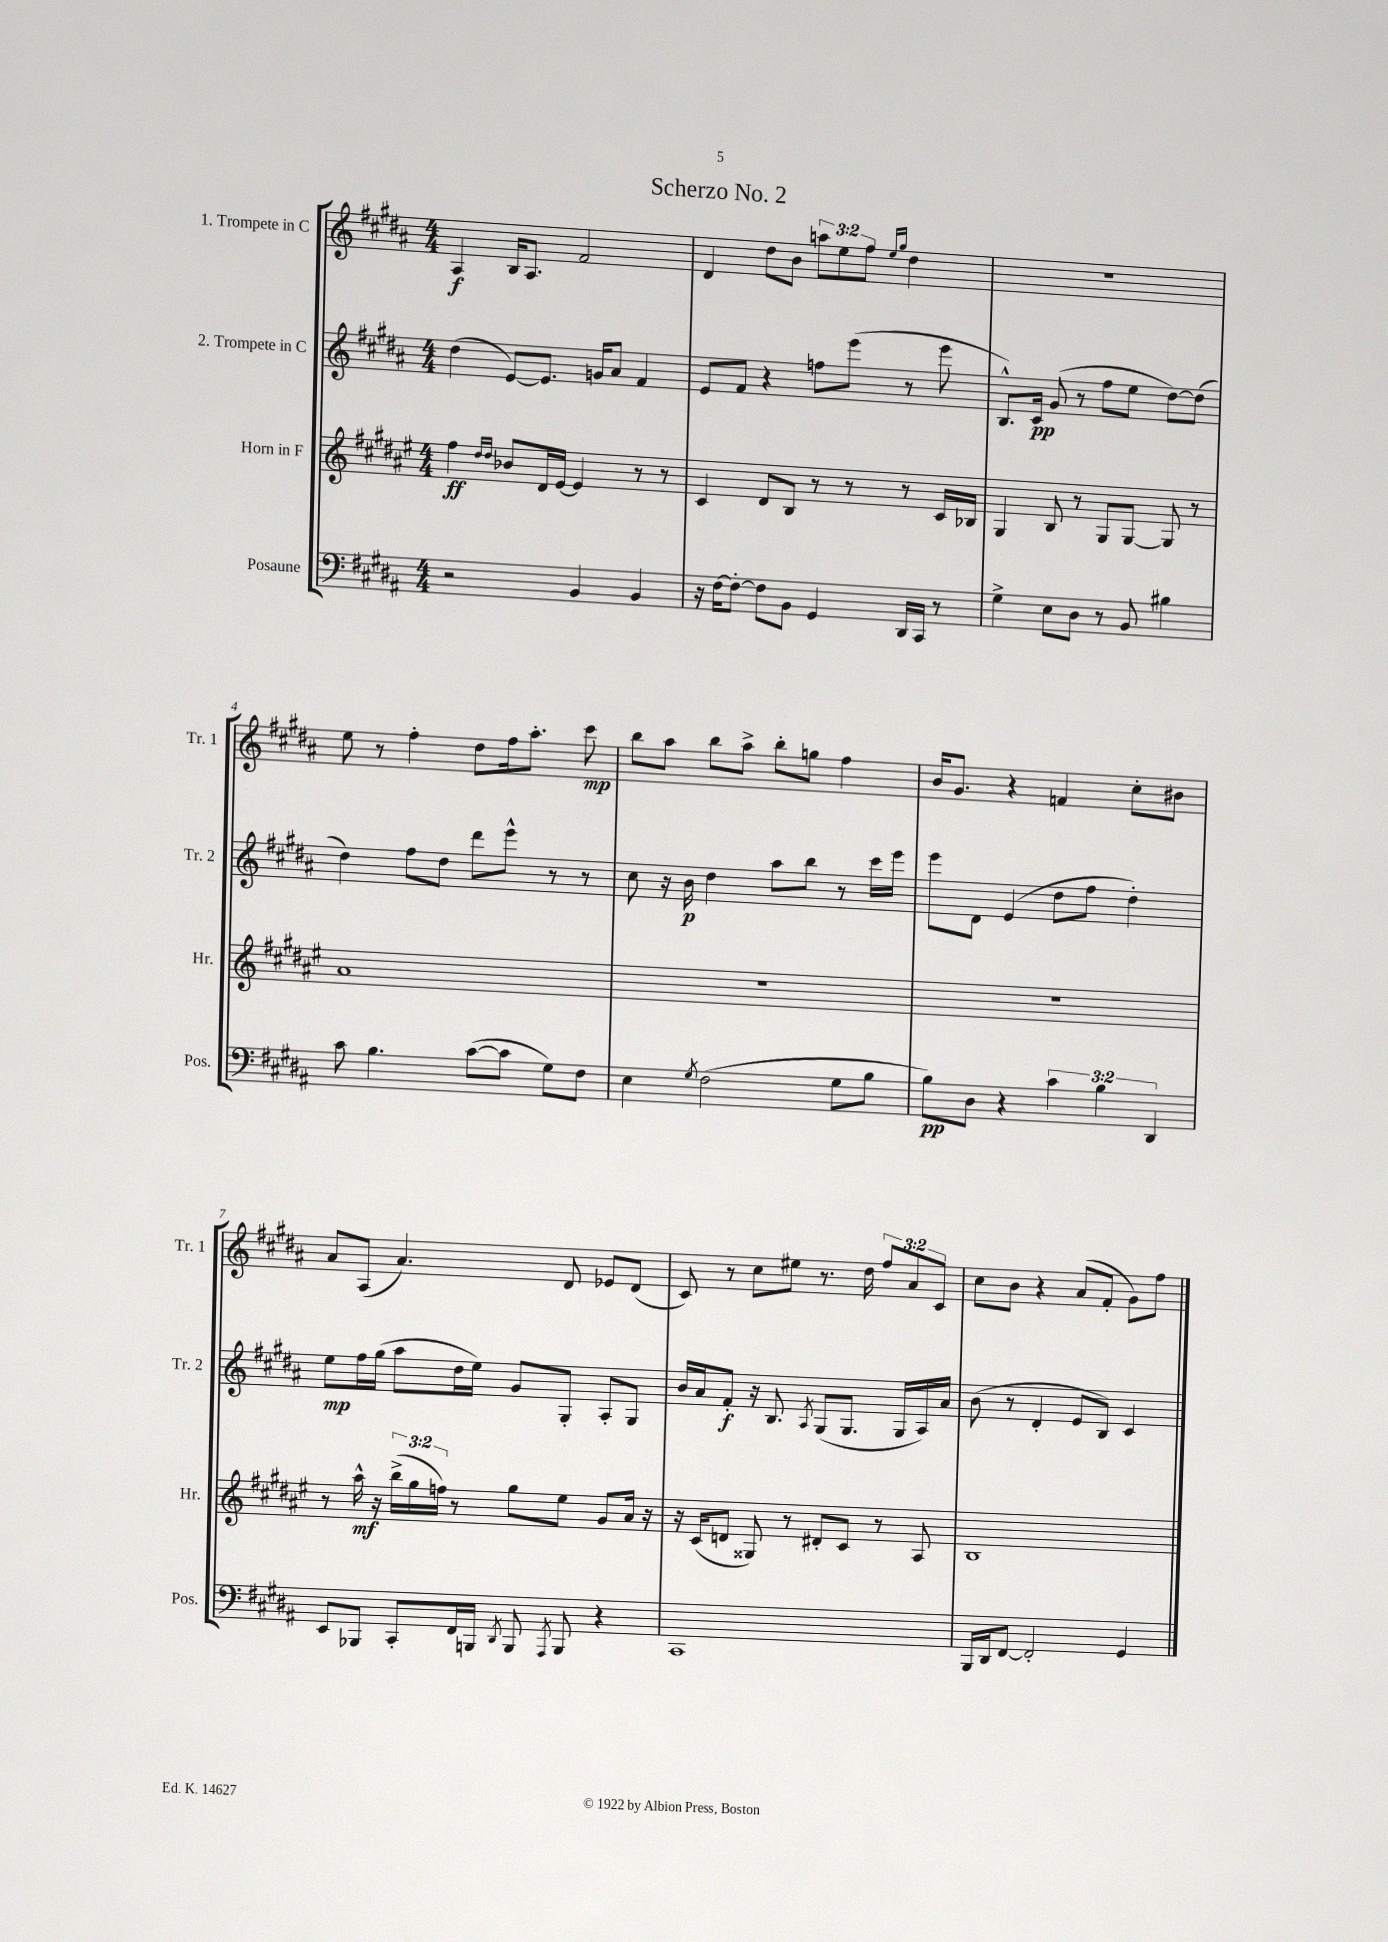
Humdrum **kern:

**kern	**dynam	**kern	**dynam	**kern	**dynam	**kern	**dynam
*part4	*part4	*part3	*part3	*part2	*part2	*part1	*part1
*staff4	*staff4	*staff3	*staff3	*staff2	*staff2	*staff1	*staff1
*I"Posaune	*	*I"Horn in F	*	*I"2. Trompete in C	*	*I"1. Trompete in C	*
*I'Pos.	*	*I'Hr.	*	*I'Tr. 2	*	*I'Tr. 1	*
*clefF4	*	*clefG2	*	*clefG2	*	*clefG2	*
*k[f#c#g#d#a#]	*	*k[f#c#g#d#a#e#]	*	*k[f#c#g#d#a#]	*	*k[f#c#g#d#a#]	*
*M4/4	*	*M4/4	*	*M4/4	*	*M4/4	*
=1	=1	=1	=1	=1	=1	=1	=1
2r	.	4ff#\	ff	(4dd#\	.	4A#/	f
.	.	16qqdd#/LL	.	.	.	.	.
.	.	16qqdd#/JJ	.	.	.	.	.
.	.	8b-X/L	.	[8e/L)	.	16B/KL	.
.	.	.	.	.	.	8.A#/J	.
.	.	16d#/L	.	8.e/J]	.	.	.
.	.	[16e#/JJ	.	.	.	.	.
4BB/	.	4e#/]	.	.	.	2f#/	.
.	.	.	.	16gn/KL	.	.	.
.	.	.	.	8a#/J	.	.	.
4BB/	.	8r	.	4f#/	.	.	.
.	.	8r	.	.	.	.	.
=2	=2	=2	=2	=2	=2	=2	=2
16r	.	4c#/	.	8e/L	.	4d#/	.
[16F#\KL	.	.	.	.	.	.	.
8F#'\J_	.	.	.	8f#/J	.	.	.
8F#\L]	.	8d#/L	.	4r	.	8dd#\L	.
8BB\J	.	8B/J	.	.	.	8b\J	.
4GG#/	.	8r	.	8ffn\L	.	12aan\L	.
.	.	.	.	.	.	12ee\	.
.	.	8r	.	(8eee\J	.	.	.
.	.	.	.	.	.	12ff#\J	.
.	.	.	.	.	.	16qqee/LL	.
.	.	.	.	.	.	16qqgg#/JJ	.
16DD#/LL	.	8r	.	8r	.	4dd#\	.
16CC#/JJ	.	.	.	.	.	.	.
8r	.	16c#/LL	.	8eee\	.	.	.
.	.	16B-X/JJ	.	.	.	.	.
=3	=3	=3	=3	=3	=3	=3	=3
4G#^\	.	4G#/	.	8.B^^/L)	.	1r	.
.	.	.	.	16c#/Jk	pp	.	.
8E\L	.	8B/	.	(8g#/	.	.	.
8D#\J	.	8r	.	8r	.	.	.
8r	.	8G#/L	.	8ff#\L	.	.	.
8BB/	.	[8G#/J	.	8ee\J	.	.	.
4B#X\	.	8G#/]	.	[8dd#\L)	.	.	.
.	.	8r	.	(8dd#\J]	.	.	.
!!LO:LB:g=z
=4	=4	=4	=4	=4	=4	=4	=4
8c#\	.	1a#	.	4dd#\)	.	8ee\	.
4.B\	.	.	.	.	.	8r	.
.	.	.	.	8ff#\L	.	4ff#'\	.
.	.	.	.	8dd#\J	.	.	.
([8c#\L	.	.	.	8ddd#\L	.	8dd#\L	.
8c#\J]	.	.	.	8eee^^\J	.	16ff#\k	.
.	.	.	.	.	.	8.aa#'\J	.
8G#\L)	.	.	.	8r	.	.	.
8F#\J	.	.	.	8r	.	8ccc#\	mp
=5	=5	=5	=5	=5	=5	=5	=5
4E\	.	1r	.	8cc#\	.	8bb\L	.
.	.	.	.	16r	.	8aa#\J	.
.	.	.	.	16b\	p	.	.
8qG#/	.	.	.	.	.	.	.
(2F#\	.	.	.	4dd#\	.	8bb\L	.
.	.	.	.	.	.	8aa#^\J	.
.	.	.	.	8aa#\L	.	8bb'\L	.
.	.	.	.	8bb\J	.	8ggn\J	.
8G#\L	.	.	.	8r	.	4ff#\	.
8B\J	.	.	.	16ccc#\LL	.	.	.
.	.	.	.	16eee\JJ	.	.	.
=6	=6	=6	=6	=6	=6	=6	=6
8B\L)	pp	1r	.	8eee\L	.	16b/KL	.
.	.	.	.	.	.	8.g#/J	.
8D#\J	.	.	.	8d#\J	.	.	.
4r	.	.	.	(4e/	.	4r	.
6c#\	.	.	.	8dd#\L	.	4fn/	.
.	.	.	.	8ff#\J	.	.	.
6B\	.	.	.	.	.	.	.
.	.	.	.	4dd#'\)	.	8cc#'\L	.
6DD#/	.	.	.	.	.	.	.
.	.	.	.	.	.	8b#X\J	.
!!LO:LB:g=z
=7	=7	=7	=7	=7	=7	=7	=7
8EE/L	.	8r	.	8ee\L	mp	8a#/L	.
8BBB-X/J	.	16aa#^^\	mf	16ff#\L	.	(8A#/J	.
.	.	16r	.	(16gg#\JJ	.	.	.
8CC#'/L	.	(24bb^\LL	.	8aa#\L	.	4.a#/)	.
.	.	24gg#\	.	.	.	.	.
.	.	24ffn\JJ)	.	.	.	.	.
16FF#/L	.	8r	.	16dd#\L	.	.	.
16BBBn/JJ	.	.	.	16ee\JJ)	.	.	.
8qDD#/	.	.	.	.	.	.	.
8BBB/	.	8gg#\L	.	8g#/L	.	.	.
8qAAA#/	.	.	.	.	.	.	.
8BBB/	.	8ee#\J	.	8G#'/J	.	8d#/	.
4r	.	8g#/L	.	8A#'/L	.	8e-X/L	.
.	.	16a#/Jk	.	8G#/J	.	(8d#/J	.
.	.	16r	.	.	.	.	.
=8	=8	=8	=8	=8	=8	=8	=8
1CC#	.	16r	.	16b/LL	.	8c#/)	.
.	.	(16c#/KL	.	16a#/J	.	.	.
.	.	8dn/J	.	8f#'/J	f	8r	.
.	.	8G##X/)	.	16r	.	8cc#\L	.
.	.	.	.	8.B/	.	.	.
.	.	8r	.	.	.	8ee#X\J	.
.	.	.	.	8qA#/	.	.	.
.	.	8d#X'/L	.	(8G#/L	.	8.r	.
.	.	8c#/J	.	8.G#/J	.	.	.
.	.	.	.	.	.	16dd#\	.
.	.	8r	.	.	.	12ff#/L	.
.	.	.	.	16G#/LL	.	.	.
.	.	.	.	.	.	12a#/	.
.	.	8A#/	.	16A#/)	.	.	.
.	.	.	.	.	.	12c#/J	.
.	.	.	.	16a#/JJ	.	.	.
=9	=9	=9	=9	=9	=9	=9	=9
16BBB/LL	.	1B	.	(8b\	.	8cc#\L	.
16DD#/J	.	.	.	.	.	.	.
[8FF#/J	.	.	.	8r	.	8b\J	.
2FF#'/]	.	.	.	4d#'/	.	4r	.
.	.	.	.	8e/L	.	(8a#/L	.
.	.	.	.	8B/J)	.	8f#'/J	.
4GG#/	.	.	.	4c#/	.	8g#\L)	.
.	.	.	.	.	.	8ff#\J	.
==	==	==	==	==	==	==	==
*-	*-	*-	*-	*-	*-	*-	*-
